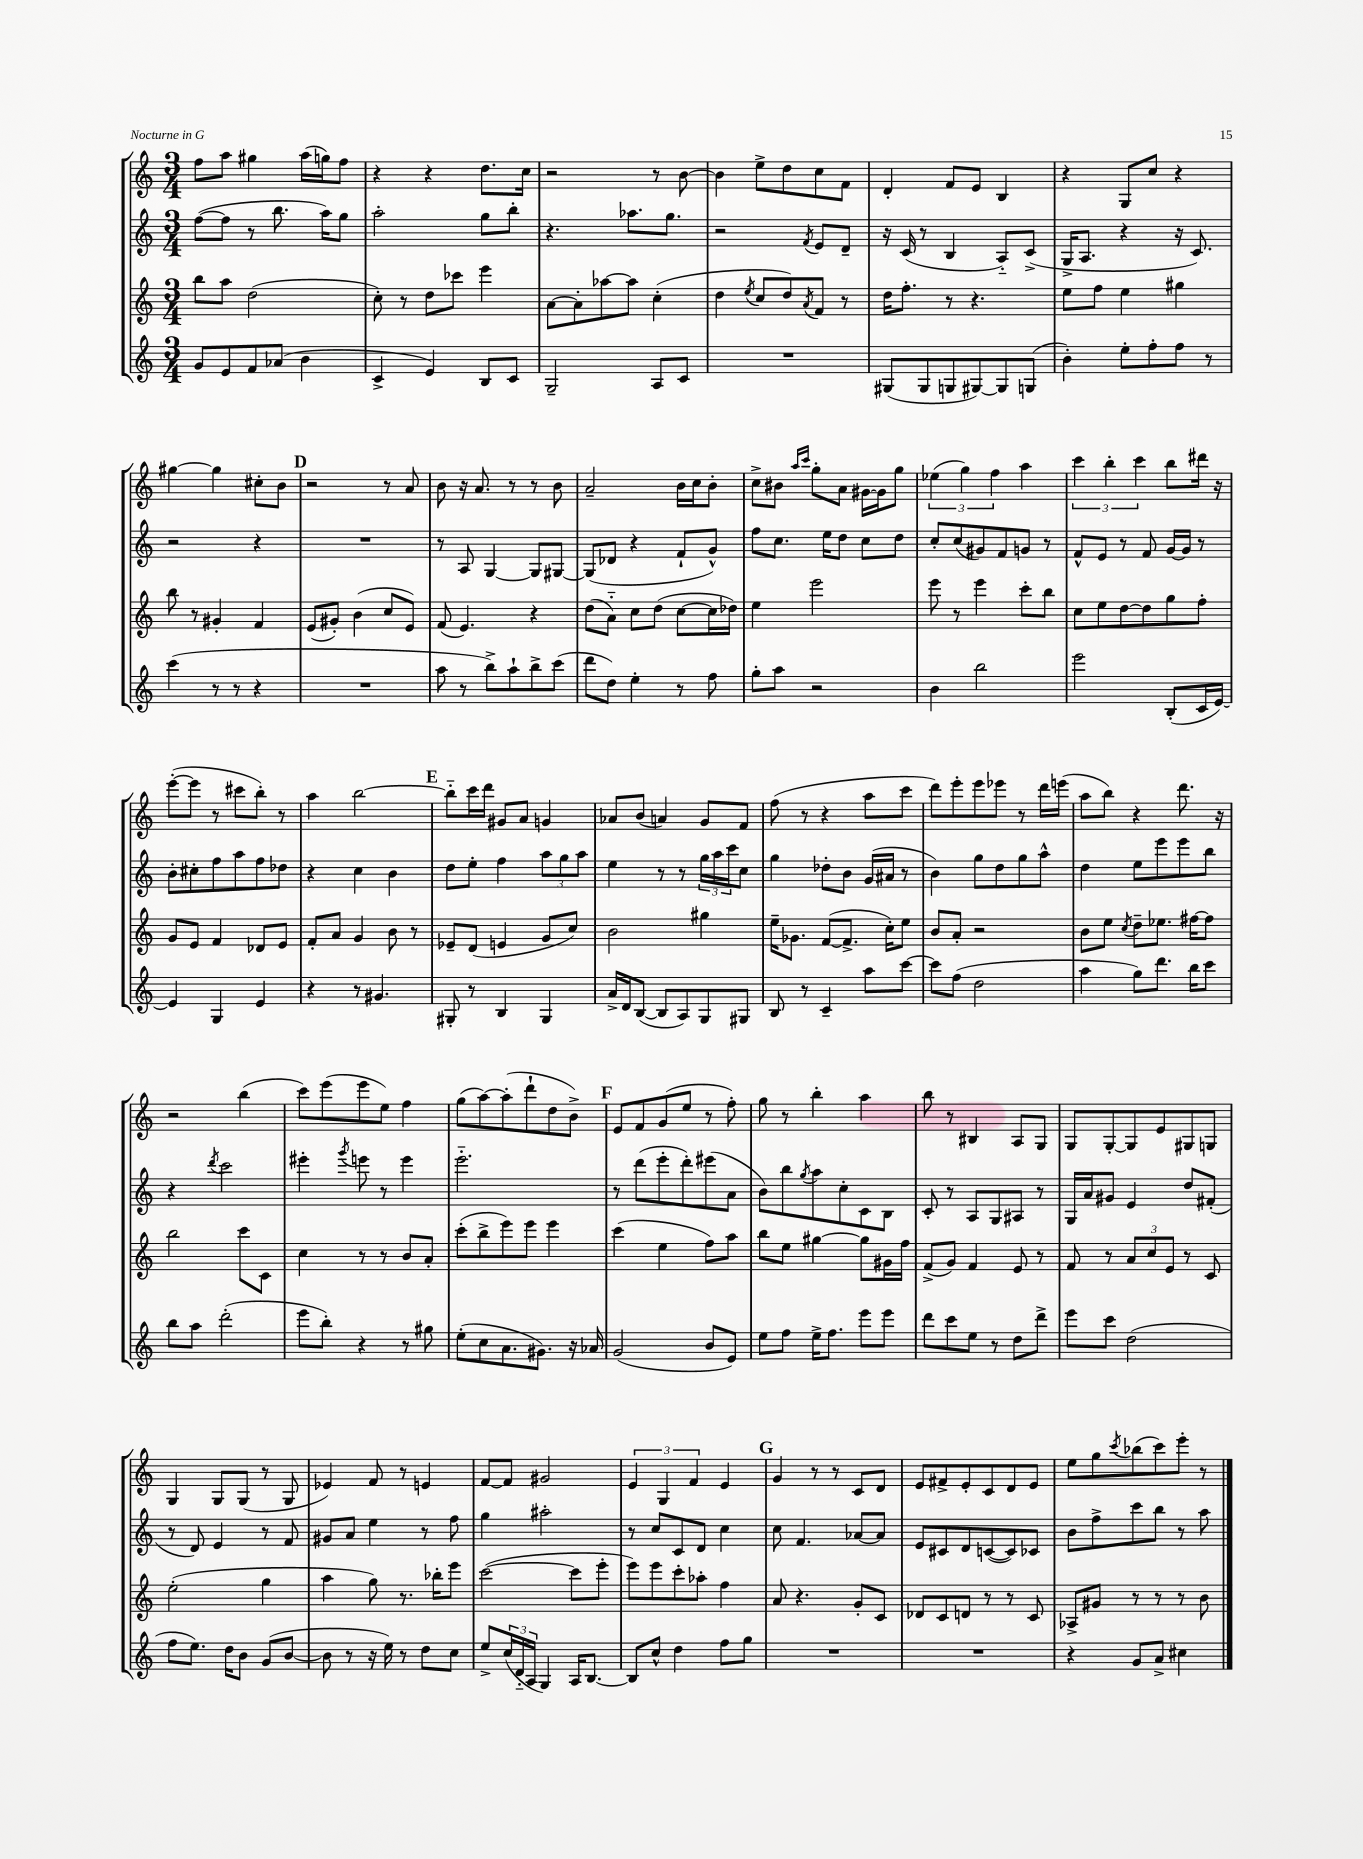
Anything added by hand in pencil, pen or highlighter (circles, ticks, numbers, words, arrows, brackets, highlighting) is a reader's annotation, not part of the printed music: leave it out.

**kern	**kern	**kern	**kern
*staff4	*staff3	*staff2	*staff1
*clefG2	*clefG2	*clefG2	*clefG2
*k[]	*k[]	*k[]	*k[]
*M3/4	*M3/4	*M3/4	*M3/4
8g/L	8bb\L	([8ff\L	8ff\L
8e/	8aa\J	8ff\]J	8aa\J
8f/	(2dd\	8r	4gg#\
(8a-/J	.	8.bb\	.
4b\	.	.	(16aa\LL
.	.	16aa\LK)	16gg\J)
.	.	8gg\J	8ff\J
=	=	=	=
4c^/	8cc'\)	2aa'\	4r
.	8r	.	.
4e/)	8dd\L	.	4r
.	8ccc-\J	.	.
8B/L	4eee\	8gg\L	8.dd\L
8c/J	.	8bb'\J	.
.	.	.	16cc\Jk
=	=	=	=
2G~/	[8a\L	4.r	2r
.	8a'\]	.	.
.	[8aa-\	.	.
.	8aa-\]J	8.aa-\L	.
8A/L	(4cc'\	.	8r
.	.	8.gg\J	.
8c/J	.	.	[8b\
=	=	=	=
2.r	4dd\	2r	4b\]
.	8qee/	.	.
.	8cc/L	.	8ee^\L
.	8dd/)	.	8dd\
.	8qa/	8qf/	.
.	8f/J	8e/L	8cc\
.	8r	8d~/J	8f\J
=	=	=	=
(8G#/L	16dd\LK	16r	4d'/
.	8.ff'\J	(16c/	.
8G#/	.	8r	.
8G/	8r	4B/	8f/L
[8G#/)	4.r	.	8e/J
8G#/]	.	8A'~/L)	4B/
(8G/J	.	(8c^/J	.
=	=	=	=
4b'\)	8ee\L	16G^/LK	4r
.	.	8.A/J	.
.	8ff\J	.	.
8ee'\L	4ee\	4r	8G/L
8ff'\	.	.	8cc/J
8ff\J	4gg#\	16r	4r
.	.	8.c/)	.
8r	.	.	.
=	=	=	=
(4ccc\	8bb\	2r	[4gg#\
.	8r	.	.
8r	4g#'/	.	4gg#\]
8r	.	.	.
4r	4f/	4r	8cc#'\L
.	.	.	8b\J
=	=	=	=
2.r	(8e/L	2.r	2r
.	8g#'/J)	.	.
.	(4b\	.	.
.	8cc/L	.	8r
.	8e/J)	.	8a/
=	=	=	=
8aa\	(8f/	8r	8b\
8r	4.e/)	8A/	16r
.	.	.	8.a/
8bb^\L)	.	[4G/	.
8aa`\	.	.	8r
8bb^\	4r	8G/]L	8r
(8ccc\J	.	[8G#/J	8b\
=	=	=	=
8ddd\L	(8dd\L	(8G#/]L	2a~/
8dd\J)	8a'~\J)	8d-/J	.
4ee'\	8cc\L	4r	.
.	(8dd\J	.	.
8r	[8cc\L	8f`/L	16b\LL
.	.	.	16cc\J
8ff\	16cc\]L	8g^^/J)	8b'\J
.	16dd-\JJ)	.	.
=	=	=	=
8gg'\L	4ee\	8ff\L	8cc^\L
8aa\J	.	8.cc\J	8b#\J
.	.	.	16qqaa/LL
.	.	.	16qqccc/JJ
2r	2eee\	.	8gg'\L
.	.	16ee\LK	.
.	.	8dd\J	8a\J
.	.	8cc\L	[16g#\LL
.	.	.	16g#\]J
.	.	8dd\J	8gg\J
=	=	=	=
4b\	8eee\	8cc'/L	(6ee-\
.	8r	(8cc/	.
.	.	.	6gg\)
2bb\	4eee\	8g#/)	.
.	.	.	6ff\
.	.	8f/	.
.	8ccc'\L	8g/J	4aa\
.	8bb\J	8r	.
=	=	=	=
2eee\	8cc\L	8f^^/L	6ccc\
.	8ee\	8e/J	.
.	.	.	6bb'\
.	[8dd\	8r	.
.	.	.	6ccc\
.	8dd\]	8f/	.
(8B'/L	8gg\	[16g/LL	8bb\L
.	.	16g/]JJ	.
16c/L	8ff'\J	8r	16ddd#\Jk
[16e/JJ)	.	.	16r
=	=	=	=
4e/]	8g/L	8b'\L	([8eee'\L
.	8e/J	8cc#'\	8eee\]J
4G/	4f/	8ff\	8r
.	.	8aa\	8ccc#\L
4e/	8d-/L	8ff\	8bb'\J)
.	8e/J	8dd-\J	8r
=	=	=	=
4r	8f'/L	4r	4aa\
.	8a/J	.	.
8r	4g/	4cc\	[2bb\
4.g#/	.	.	.
.	8b\	4b\	.
.	8r	.	.
=	=	=	=
8G#'/	8e-~/L	8dd\L	8bb'~\]L
8r	(8d/J	8ee'\J	16ccc\L
.	.	.	16ddd\JJ
4B/	4e/	4ff\	8g#/L
.	.	.	8a/J
4G#/	8g/L	12aa\L	4g/
.	.	12gg\	.
.	8cc/J)	.	.
.	.	12aa\J	.
=	=	=	=
16a^/LL	2b\	4ee\	8a-/L
16d/J	.	.	.
([8B/J	.	.	(8b/J
8B/]L	.	8r	4a/)
8A/)	.	8r	.
8G/	4gg#\	24gg\LL	8g/L
.	.	24aa\	.
.	.	24ccc\J	.
8G#/J	.	8cc\J	8f/J
=	=	=	=
8B/	16ee~\LK	4gg\	(8ff\
.	8.g-\J	.	.
8r	.	.	8r
4c~/	([8f/L	8dd-'\L	4r
.	8.f^/]J	8b\J	.
8aa\L	.	(16g/LL	8aa\L
.	16cc'\LK)	16a#/JJ	.
[8ccc\J	8ee\J	8r	8ccc\J
=	=	=	=
8ccc\]L	8b/L	4b\)	8ddd\L)
(8ff\J	8a'/J	.	8eee'\
2dd\	2r	8gg\L	8eee\
.	.	8dd\	8eee-\J
.	.	8gg\	8r
.	.	8aa^^\J	16ddd\LL
.	.	.	(16eee\JJ
=	=	=	=
4aa\	8b\L	4dd\	8aa\L
.	8ee\J	.	8bb\J)
.	8qcc/	.	.
8gg\L)	8dd~\L	8ee\L	4r
8.ddd\J	8.ee-\J	8eee\	.
.	.	8eee\	8.ddd\
16bb\LK	[16ff#\LK	.	.
8ccc\J	8ff#\]J	8bb\J	.
.	.	.	16r
=	=	=	=
8bb\L	2bb\	4r	2r
8aa\J	.	.	.
.	.	8qddd/	.
(2ddd'\	.	2ccc\	.
.	8ccc\L	.	(4bb\
.	8c\J	.	.
=	=	=	=
8eee\L	4cc\	4eee#'\	8ccc\L)
8bb'\J)	.	.	(8eee\
.	.	8qggg/	.
4r	8r	8eee\	8eee\
.	8r	8r	8ee\J)
8r	8b/L	4eee\	4ff\
8gg#\	8a'/J	.	.
=	=	=	=
(8ee'\L	(8ccc'\L	2.eee'~\	(8gg\L
8cc\	8bb^\	.	[8aa\)
8.a\	8eee\)	.	(8aa'\]
.	8eee\J	.	8ddd`\
8.g#\J)	.	.	.
.	4eee\	.	8dd\
16r	.	.	8b^\J)
16a-/	.	.	.
=	=	=	=
(2g/	(4ccc\	8r	8e/L
.	.	(8ddd\L	8f/
.	4ee\	8eee'\	(8g/
.	.	8ddd'\)	8ee/J
8b/L	8ff\L)	(8eee#\	8r
8e/J)	8aa\J	8a\J	8ff'\)
=	=	=	=
8ee\L	8bb\L	8b\L)	8gg\
8ff\J	8ee\J	8bb\	8r
.	.	8qgg/	.
16ee^\LK	[4gg#\	8aa\	4bb'\
8.ff\J	.	.	.
.	.	8cc'\	.
8eee\L	8gg#\]L	8c\	4aa\
8eee\J	16g#\L	8B\J	.
.	16ff\JJ	.	.
=	=	=	=
8ddd\L	(8f^/L	8c'/	8bb\
8ccc\	8g/J)	8r	8r
8ee\J	4f/	8A/L	4B#/
8r	.	8G/	.
8dd\L	8e/	8A#/J	8A/L
8ddd^\J	8r	8r	8G/J
=	=	=	=
8eee\L	8f/	16G/LL	8G/L
.	.	16a/J	.
8ccc\J	8r	8g#/J	[8G'/
(2dd\	12a/L	4e/	8G/]
.	12cc/	.	.
.	.	.	8e/
.	12e/J	.	.
.	8r	8dd/L	8G#/
.	8c/	(8f#'/J	8G/J
=	=	=	=
8ff\L	(2ee'\	8r	4G/
8.ee\J)	.	8d/)	.
.	.	4e/	8G/L
16dd\LK	.	.	.
8b\J	.	.	(8G/J
(8g/L	4gg\	8r	8r
[8b/J	.	8f/	8G/
=	=	=	=
8b\]	4aa\	8g#/L	4e-/)
8r	.	8a/J	.
16r	8gg\)	4ee\	8f/
16ee\)	.	.	.
8r	8.r	.	8r
8dd\L	.	8r	4e/
.	16bb-'\LK	.	.
8cc\J	8eee\J	8ff\	.
=	=	=	=
8ee^/L	([2ccc\	4gg\	[8f/L
(24cc/L	.	.	8f/]J
24d'~/	.	.	.
24A/JJ	.	.	.
4G/)	.	2aa#'\	2g#/
16A/LK	8ccc\]L	.	.
[8.B/J	.	.	.
.	8eee'\J	.	.
=	=	=	=
8B/]L	8eee\L)	8r	6e/
8cc^^/J	8eee\	8cc/L	.
.	.	.	6G/
4dd\	8ccc'\	8c/	.
.	.	.	6f/
.	8aa-'\J	8d/J	.
8ff\L	4ff\	4cc\	4e/
8gg\J	.	.	.
=	=	=	=
2.r	8a/	8cc\	4g/
.	4.r	4.f/	.
.	.	.	8r
.	.	.	8r
.	8g'/L	[8a-/L	8c/L
.	8c/J	8a-/]J	8d/J
=	=	=	=
2.r	8d-/L	8e/L	8e/L
.	8c/	8c#/	8f#^/
.	8d/J	8d/	8e'/
.	8r	([8c/	8c/
.	8r	8c/])	8d/
.	8c/	8c-/J	8e/J
=	=	=	=
4r	8A-^/L	8b\L	8ee\L
.	8g#/J	8ff^\	8gg\
.	.	.	8qccc/
8g/L	8r	8ccc\	(8bb-\
8a^/J	8r	8bb\J	8ccc\)
4cc#\	8r	8r	8eee'\J
.	8b\	8aa\	8r
==	==	==	==
*-	*-	*-	*-
